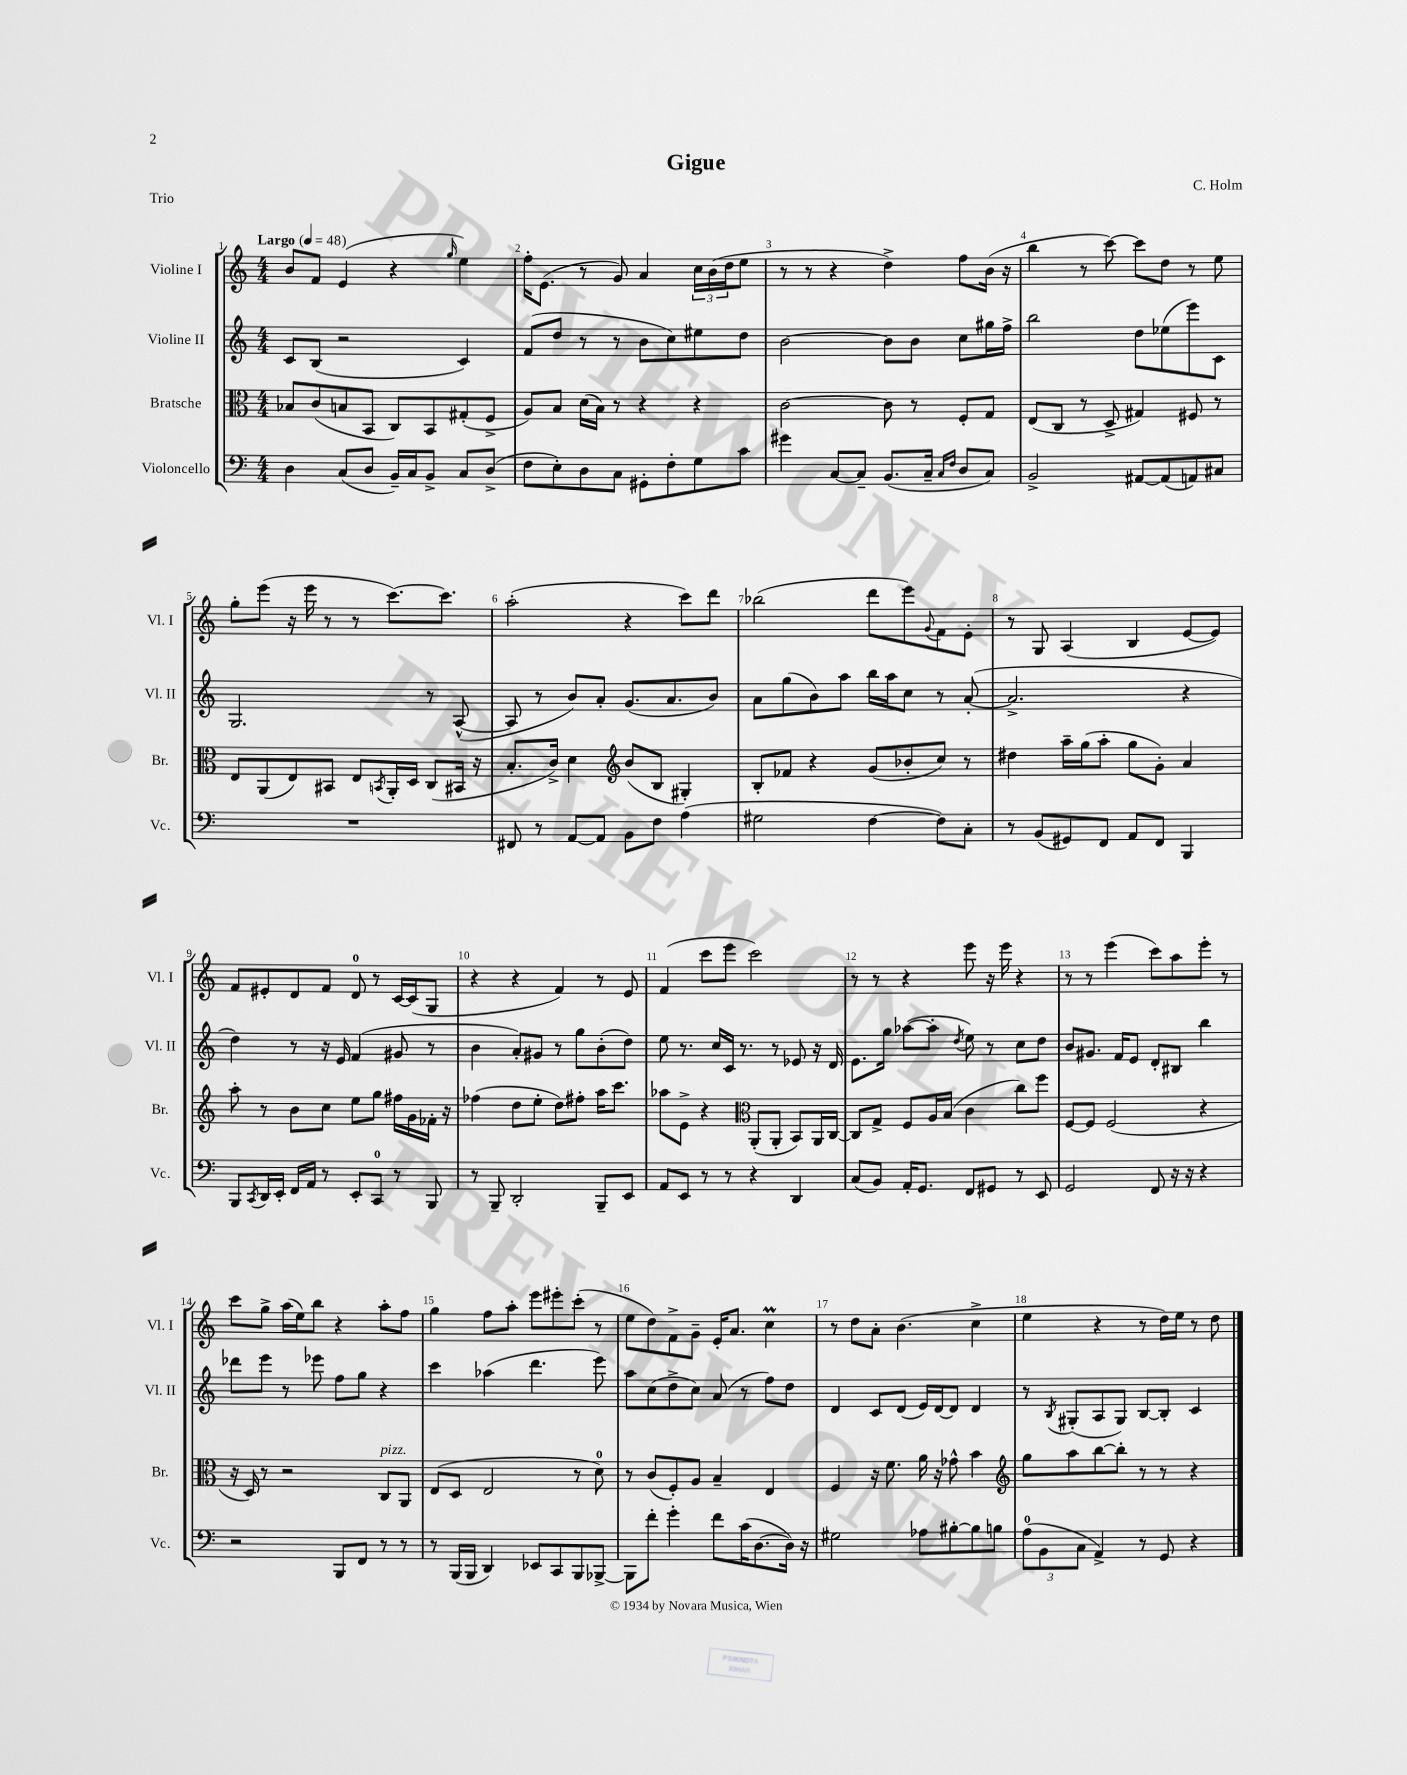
\header { title = "Gigue" composer = "C. Holm" piece = "Trio" }
<<
\new StaffGroup <<
\new Staff = "s0" \with { instrumentName = "Violine I" shortInstrumentName = "Vl. I" } {
    \clef treble \key c \major \numericTimeSignature \time 4/4 \tempo "Largo" 4 = 48
    b'8 f'8 e'4( r4 \grace { g''16 } e''4) |
    f''16-. e'8.( r8 g'8) a'4 \tuplet 3/2 { c''16 b'16( d''16 } e''8 |
    r8 r8 r4 d''4->) f''8 b'16( r16 |
    b''4 r8 c'''8~) c'''8 d''8 r8 e''8 |
    g''8-. e'''8( r16 e'''16 r8 r8 c'''8.~) c'''8. |
    a''2-.( r4 c'''8) d'''8 |
    bes''2( d'''8 e'''8) \appoggiatura { g'8 } f'8 e'8-. |
    r8 g8 a4( b4 e'8~ e'8) |
    f'8 eis'8-. d'8 f'8 d'8-0 r8 c'16~ c'16( g8 |
    r4 r4 f'4) r8 e'8 |
    f'4( c'''8 e'''8 c'''2) |
    r8 r8 r4 e'''8 r16 e'''16 r4 |
    r8 r8 e'''4( c'''8) a''8 e'''8-. r8 |
    c'''8 g''8-> a''16( e''16) b''8 r4 a''8-. f''8 |
    g''4 f''8 a''8-. e'''8 eis'''8-. c'''8-.( r8 |
    e''8 d''8) f'8-> g'8-- e'16-. a'8. c''4\prall |
    r8 d''8 a'8-. b'4.( c''4-> |
    e''4 r4 r8 d''16) e''16 r8 d''8 \bar "|." |
}
\new Staff = "s1" \with { instrumentName = "Violine II" shortInstrumentName = "Vl. II" } {
    \clef treble \key c \major \numericTimeSignature \time 4/4
    c'8 b8( r2 c'4) |
    f'8( d''8 r8 r8 b'8 c''8) eis''8 d''8 |
    b'2~ b'8 b'8 c''8 gis''16 f''16-> |
    b''2 d''8 ees''8( e'''8) c'8 |
    g2. r8 a8~-^( |
    a8 r8 b'8) a'8-. g'8.( a'8. b'8) |
    a'8 g''8( b'8) a''8 b''16 a''16 c''8 r8 a'8~-.( |
    a'2.-> r4 |
    d''4) r8 r16 e'16 f'4( gis'8 r8 |
    b'4 a'8-.) gis'8 r8 g''8 b'8-.( d''8) |
    e''8 r8. c''16 c'16 r8. r8 ees'8 r16 d'16 |
    e'8. g''16 aes''8~( aes''8-. \acciaccatura { d''8 } e''8) r8 c''8 d''8 |
    b'8 gis'8. f'16 e'8 d'8-. bis8 b''4 |
    des'''8 e'''8 r8 ees'''8 f''8 g''8 r4 |
    c'''4 aes''4( d'''4. e'''8) |
    a''8 c''8( d''8-> c''8) a'8( r8 f''8) d''8 |
    d'4 c'8 d'8( e'16) d'16~ d'8 d'4 |
    r8 \acciaccatura { b8 } gis8-.( a8 gis8) b8~ b8-. c'4 \bar "|." |
}
\new Staff = "s2" \with { instrumentName = "Bratsche" shortInstrumentName = "Br." } {
    \clef alto \key c \major \numericTimeSignature \time 4/4
    bes8 c'8( b8 b,8 c8) b,8 gis8-.( f8-> |
    a8) b8 d'16( b16) r8 r4 r4 |
    c'2~ c'8 r8 f8-. g8 |
    e8( c8 r8 d8-> gis4) fis8 r8 |
    e8 a,8( e8) bis,8 e8 \acciaccatura { b,8 } a,16-. d16 c8( bis,16 r16 |
    b8.-. c'16->) d'4 \clef treble b'8( b8 gis4-.) |
    b8-. fes'8 r4 g'8( bes'8-. c''8) r8 |
    dis''4 a''16-- g''16( a''8-. g''8 g'8-.) a'4 |
    a''8-. r8 b'8 c''8 e''8 g''8 fis''16 g'16 fes'16-. r16 |
    fes''4( d''8 e''8-. d''8) fis''8-. a''16 c'''8. |
    aes''8 e'8-> r4 \clef alto a,8-.( a,8-. b,8) a,16 c16~ |
    c8 g8-> f8 a16 b16( c'4 c''8) f''8 |
    f8~ f8 f2( r4 |
    r16 d16) r8 r2 c8^\markup { \italic "pizz." } a,8 |
    e8( d8 e2 r8 d'8-0) |
    r8 c'8( f8-.) a8 b4-- e4 |
    f4 r16 f'8. a'16 r16 ges'8-^ b'4 |
    \clef treble g''8 a''8 b''8~ b''8-. r8 r8 r4 \bar "|." |
}
\new Staff = "s3" \with { instrumentName = "Violoncello" shortInstrumentName = "Vc." } {
    \clef bass \key c \major \numericTimeSignature \time 4/4
    d4 c8( d8 b,16--) c16 b,8-> c8 d8->( |
    f8 e8-.) d8 c8 gis,8-. f8-. g8 c'8 |
    gis'4 c8~ c8-- b,8.( c16-- \grace { c16 f16 } d8 c8) |
    b,2-> ais,8~ ais,8( a,8) cis8 |
    R1 |
    fis,8 r8 a,8~ a,8 b,8 f8 a4( |
    gis2 f4~ f8) c8-. |
    r8 b,8( gis,8) f,8 a,8 f,8 b,,4 |
    b,,8 \acciaccatura { c,8 } d,16 e,16-. f,16 a,16 r8 e,8-. c,8-0 r8 b,,8 |
    r8 b,,8-- d,2-. b,,8-- e,8 |
    a,8 e,8 r8 r8 r4 d,4 |
    c8( b,8) a,16-. g,8. f,8 gis,8 r8 e,8 |
    g,2 f,8 r16 r16 r4 |
    r2 b,,8 f,8 r8 r8 |
    r8 b,,16( b,,16 d,4) ees,8 c,8 b,,8 bes,,8~-> |
    bes,,8 f'8-. g'4-. f'8 c'16( d8.~ d16) r16 |
    gis2 aes8 bis8~-. bis8 b8 |
    \tuplet 3/2 { a8-0( b,8 c8 } a,4->) r8 g,8 r4 \bar "|." |
}
>>
>>
\layout { \context { \Score \override BarNumber.break-visibility = ##(#f #t #t) barNumberVisibility = #all-bar-numbers-visible } }
